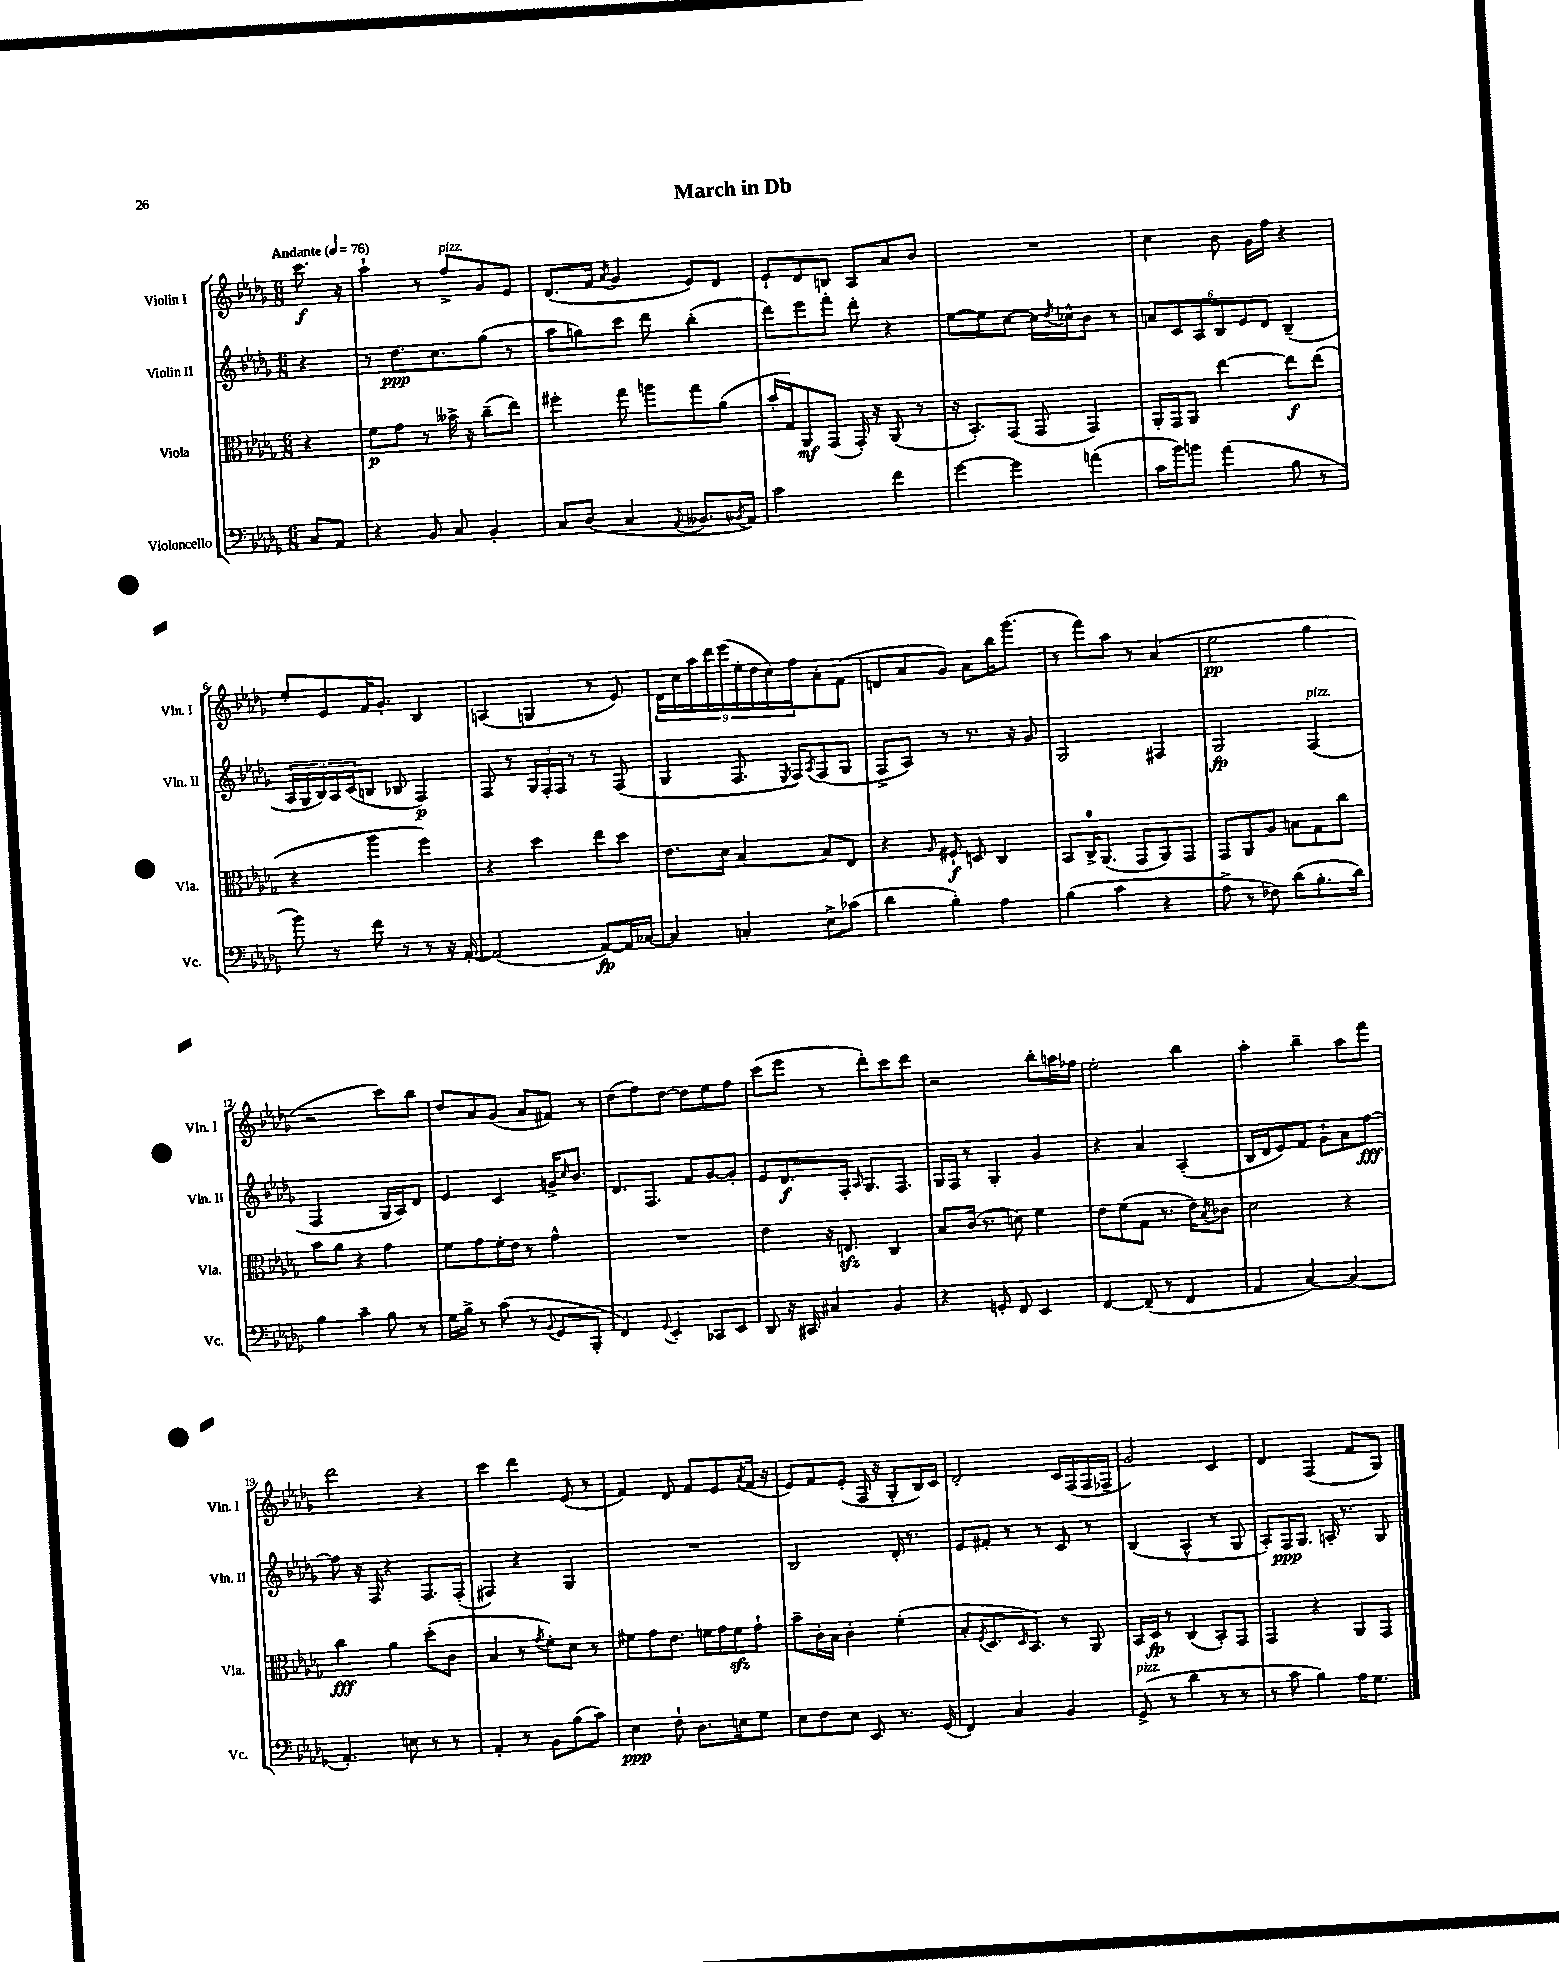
\header { title = "March in Db" }
<<
\new StaffGroup <<
\new Staff = "s0" \with { instrumentName = "Violin I" shortInstrumentName = "Vln. I" } {
    \clef treble \key des \major \numericTimeSignature \time 6/8 \partial 4 \tempo "Andante" 4 = 76
    c'''8.\f r16 |
    aes''4-! r8 f''8->^\markup { \italic "pizz." } ges'8 ees'8 |
    des'8.( f'16 \acciaccatura { aes'8 } ges'4 ees'8) des'8 |
    ees'8-! des'8 b8 aes8 aes'8 bes'8 |
    R2. |
    c''4 bes'8 ges'16 f''16 r4 |
    ees''8-. ees'8 f'16 ges'8.-. bes4 |
    a4( g4 r8 ees'8) |
    \tuplet 9/8 { des'16 c''16 aes''16 des'''16 ees'''16( ees''16-. des''16 c''16) f''16 } aes'8-. f'8( |
    d'8 aes'8 ges'8) aes'8 bes''16 ges'''8.( |
    r8 f'''8) aes''8 r8 aes'4( |
    ees''2\pp ges''4 |
    r2 c'''8) bes''8 |
    des''8 aes'8 ges'8( aes'8 fis'8) r8 |
    des''8( f''8) des''8~ des''8 ees''8 f''8 |
    c'''8( ees'''8 r8 des'''8-.) c'''8 des'''8 |
    r2 bes''8-. a''16 fes''16 |
    ees''2-. bes''4 |
    aes''4-. bes''4-- aes''8 f'''8 |
    des'''2 r4 |
    c'''4 des'''4 ees'8( r8 |
    f'4) des'8 f'8 ees'8 \acciaccatura { aes'8 } f'16( r16 |
    ees'8) f'8 ees'8-.( f16 r16 ges8-. bes16) c'16 |
    des'2-. c'16 f16( f16 fes16-- |
    ges'2) c'4 |
    des'4 f4( f'8 ges8) \bar "|." |
}
\new Staff = "s1" \with { instrumentName = "Violin II" shortInstrumentName = "Vln. II" } {
    \clef treble \key des \major \numericTimeSignature \time 6/8 \partial 4
    r4 |
    r8 des''8.\ppp c''8. ges''8( r8 |
    aes''8 g''8) c'''8 des'''8 bes''4-.( |
    des'''8) ees'''8 f'''8-. des'''8-. r4 |
    ees''8~ ees''8 c''8~ c''16 \acciaccatura { des''8 } ces''16-^ bes'8 r8 |
    \tuplet 6/4 { a'8 c'8 aes8 bes8 ees'8 des'8 } bes4--( |
    \tuplet 5/4 { aes16 ges16 bes16) aes16 c'16( } b8 bes8 f4\p) |
    f8 r8 \tuplet 3/2 { ges16 f16-. f16 } r8 r8 f8( |
    ges4 f8. \acciaccatura { ees8 } f16) \acciaccatura { aes8 } f8( ges8 |
    f8-> aes8) r8 r8. r16 ges'8 |
    ges2 fis4 |
    ges2\fp f4^\markup { \italic "pizz." }( |
    f2 ges16 aes16) des'8 |
    ees'4 c'4 g'16-> \grace { c''16 } bes'8. |
    des'8. f8. f'8 ges'8~ ges'8-. |
    ees'8 des'8.\f f16-. \grace { aes16 } ges8. f8. |
    ges16 f16 r8 ges4-. ges'4 |
    r4 aes'4 aes4-.( |
    bes16 des'16 ees'8) f'8 ges'8-! aes'8 f''8~\fff |
    f''8 r16 f16 r4 f8. f16-.( |
    fis4) r4 ges4 |
    R2. |
    bes2 des'16-. r8. |
    ees'8 fis'8-. r8 r8 c'8 r8 |
    bes4( aes4-^ r8 ges8 |
    aes8-.) f16\ppp ges8. a16-. r8. ges8 \bar "|." |
}
\new Staff = "s2" \with { instrumentName = "Viola" shortInstrumentName = "Vla." } {
    \clef alto \key des \major \numericTimeSignature \time 6/8 \partial 4
    r4 |
    f'8\p ges'8 r8 beses'16-> r16 c''8--( ees''8) |
    fis''4-. ges''8 a''8 ges''8 aes'8( |
    bes'16-. ges16) aes,8\mf ges,8( ges,16-.) r16 aes,8( r8 |
    r16 bes,8.-.) ges,8( ges,8 ges,4) |
    aes,16-. ges,16 aes,8 ees''4~ ees''8\f ees''8( |
    r4 aes''4 f''4) |
    r4 des''4 ees''8 des''8 |
    ees'8. des'16 bes4~ bes8 ees8 |
    r4 \grace { aes16 } fis8-!\f d8 c4 |
    bes,8 c16-0-> aes,8.( ges,8 aes,8) ges,8 |
    ges,8 aes,8 aes8 b8 ges8 c''8 |
    bes'8 aes'8 r4 ges'4 |
    f'8 ges'8 f'16-. ees'16 r8 ges'4-^ |
    R2. |
    ees'4 r16 e8.\sfz c4 |
    bes8 c'16( r8. d'8) f'4 |
    ees'8 f'8( ges8 r8. ees'16) \acciaccatura { bes8 } ces'8 |
    des'2 r4 |
    c''4\fff aes'4 des''8-.( c'8 |
    bes4 r8 \acciaccatura { ges'8 } f'8-.) des'8 r8 |
    fis'8 ges'8 ees'8. f'16 ges'16 f'16\sfz ges'8-! |
    bes'8-- c'16-. bes16 c'4-. f'4-.( |
    bes8-. \acciaccatura { f8 } des8. \grace { des16 } bes,8.) r8 aes,8 |
    bes,16 des16\fp r8 c4( bes,8-.) ges,8 |
    ges,4 r4 aes,8 ges,8 \bar "|." |
}
\new Staff = "s3" \with { instrumentName = "Violoncello" shortInstrumentName = "Vc." } {
    \clef bass \key des \major \numericTimeSignature \time 6/8 \partial 4
    c8 aes,8 |
    r4 bes,8 c8 bes,4-. |
    c8 des8( c4 \appoggiatura { aes,8 } beses,8. \acciaccatura { bes,8 } aes,16) |
    c'2 f'4 |
    ges'4~ ges'4 a'4( |
    c'16 bes'16) b'8 aes'4( bes8 r8 |
    bes'8) r8 f'8 r8 r8 r16 aes,16~-. |
    aes,2( aes,8~\fp) aes,16 ces16~ |
    ces4 c4-. ees8-> ces'8( |
    des'4 bes4-.) aes4 |
    bes4( c'4 r4 |
    aes8-> r8 fes8) des'8( bes8.-. des'16) |
    bes4 c'4-- bes8 r8 |
    ges16 bes16-> r8 c'8( r8 \appoggiatura { bes,8 } ges,8 bes,,8-. |
    f,4) \appoggiatura { ges,8 } ees,4-. ces,8 ees,8 |
    des,8 r16 cis,16 cis4 bes,4 |
    r4 g,8-. f,8 ees,4 |
    f,4~ f,8--( r8 f,4 |
    aes,4 c4~) c4( |
    aes,4.-.) e8 r8 r8 |
    aes,4-. r8 bes,8 bes8( c'8) |
    ees4\ppp f8-! des8. e16 ges8 |
    ees8 f8 ees8 ees,8 r8. ges,16( |
    f,4) c4 bes,4 |
    ges,8->^\markup { \italic "pizz." }( r8 des'4 r8 r8 |
    r8 c'8 bes4) aes16 ges8. \bar "|." |
}
>>
>>
